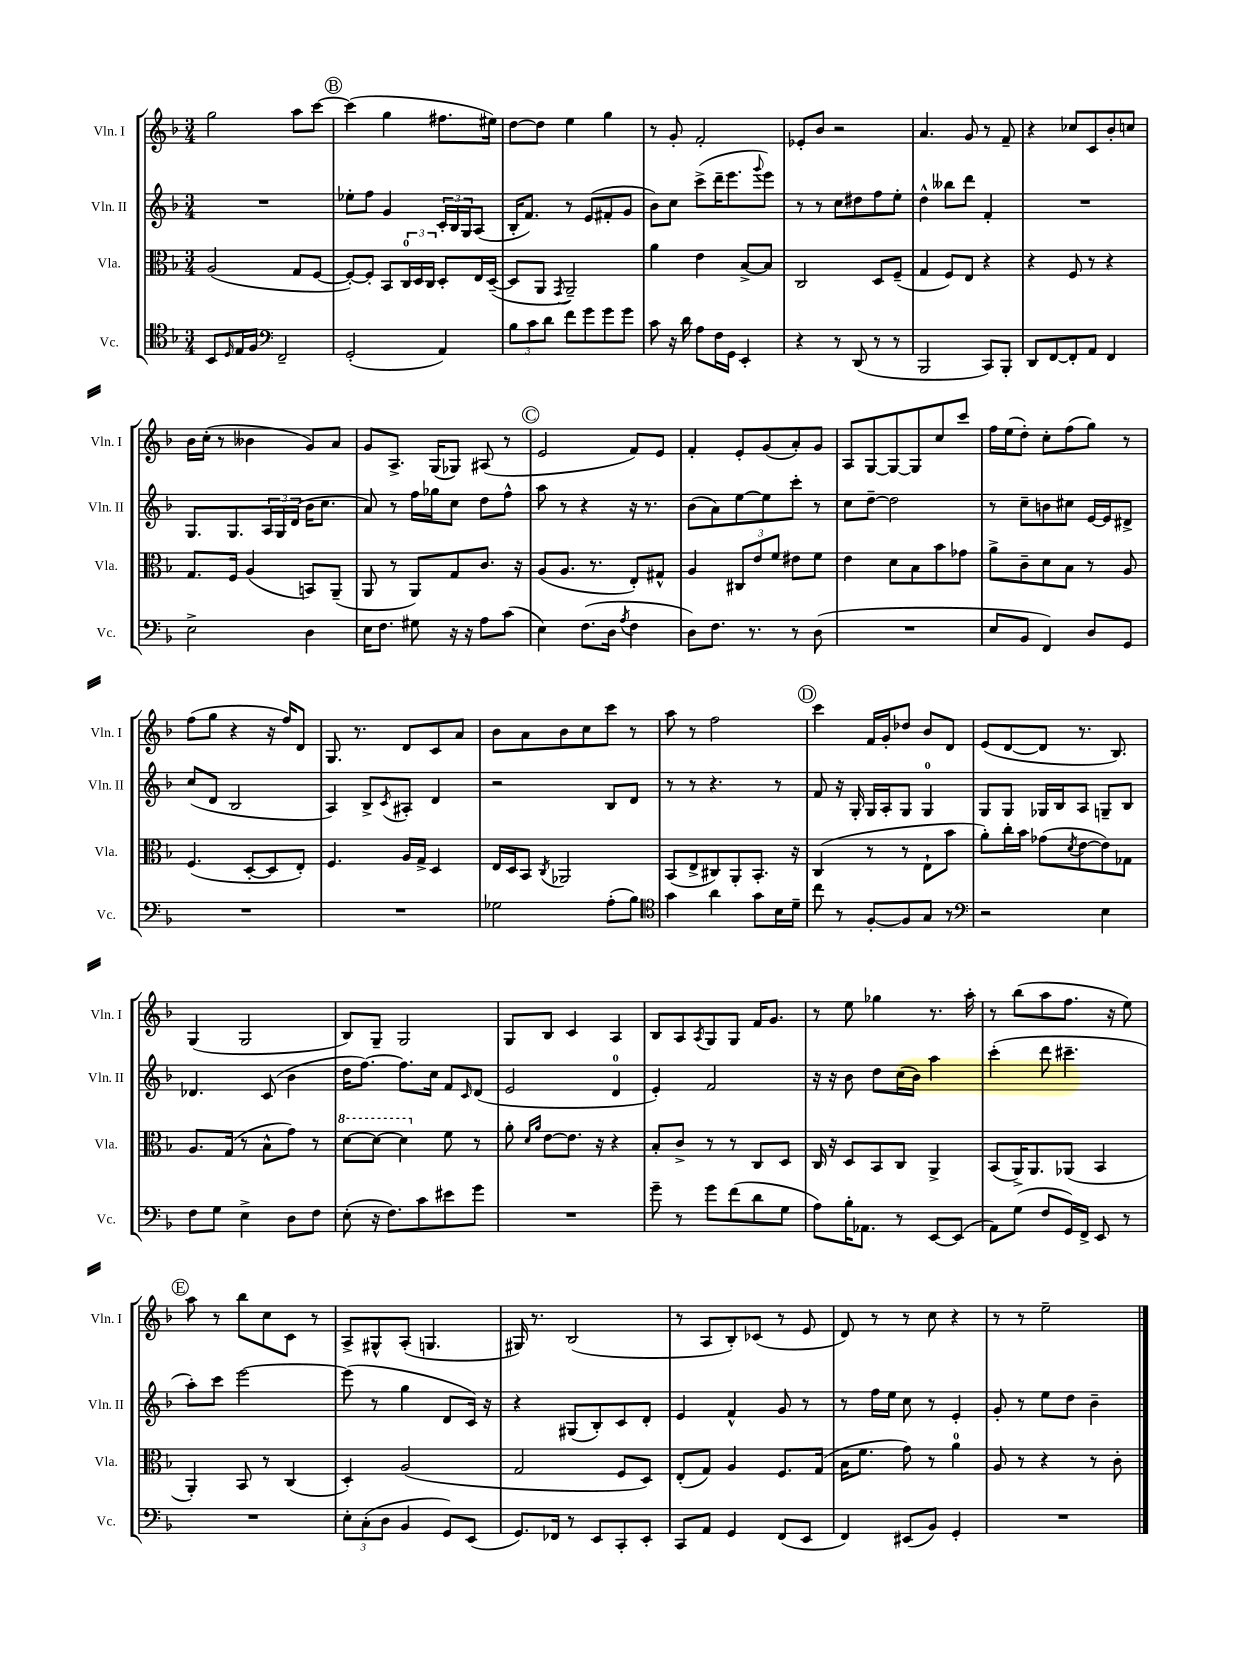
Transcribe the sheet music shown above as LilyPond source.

<<
\new StaffGroup <<
\new Staff = "s0" \with { instrumentName = "Vln. I" shortInstrumentName = "Vln. I" } {
    \clef treble \key f \major \numericTimeSignature \time 3/4
    g''2 a''8 c'''8~ |
    \mark \markup { \circle "B" } c'''4( g''4 fis''8. eis''16) |
    d''8~ d''8 e''4 g''4 |
    r8 g'8-. f'2-. |
    ees'8-. bes'8 r2 |
    a'4. g'8 r8 f'8-- |
    r4 ces''8 c'8 bes'8-. c''8 |
    bes'16 c''16-.( r8 beses'4 g'8) a'8 |
    g'8 a8.-> g16( ges8) ais8( r8 |
    \mark \markup { \circle "C" } e'2 f'8) e'8 |
    f'4-. e'8-. g'8( a'8-.) g'8 |
    a8 g8~ g8~ g8 c''8 c'''8 |
    f''16 e''16( d''8-.) c''8-. f''8( g''8) r8 |
    f''8( g''8 r4 r16 f''16) d'8 |
    g8. r8. d'8 c'8 a'8 |
    bes'8 a'8 bes'8 c''8 c'''8 r8 |
    a''8 r8 f''2 |
    \mark \markup { \circle "D" } c'''4 f'16 g'16-. des''8 bes'8 d'8 |
    e'8( d'8~ d'8 r8. bes8.) |
    g4( g2 |
    bes8) g8-- g2 |
    g8 bes8 c'4 a4 |
    bes8 a8 \acciaccatura { a8 } g8 g8 f'16 g'8. |
    r8 e''8 ges''4 r8. a''16-. |
    r8 bes''8( a''8 f''8. r16 e''8) |
    \mark \markup { \circle "E" } a''8 r8 bes''8 c''8 c'8 r8 |
    a8-> gis8-^ a8-.( g4. |
    gis16) r8. bes2( |
    r8 a8 bes8-.) ces'8( r8 e'8 |
    d'8) r8 r8 c''8 r4 |
    r8 r8 e''2-- \bar "|." |
}
\new Staff = "s1" \with { instrumentName = "Vln. II" shortInstrumentName = "Vln. II" } {
    \clef treble \key f \major \numericTimeSignature \time 3/4
    R2. |
    \mark \markup { \circle "B" } ees''8-. f''8 g'4 \tuplet 3/2 { c'16-. bes16 g16 } a8( |
    bes16-. f'8.) r8 e'8( fis'8-. g'8 |
    bes'8) c''8 c'''8->( d'''16-- e'''8. \appoggiatura { g'''8 } e'''8) |
    r8 r8 c''8 dis''8 f''8 e''8-. |
    d''4-^ beses''8 d'''8 f'4-. |
    R2. |
    g8. g8. \tuplet 3/2 { a16 g16 d'16( } bes'16 c''8. |
    a'8) r8 f''16 ges''16 c''8 d''8 f''8-^ |
    \mark \markup { \circle "C" } a''8 r8 r4 r16 r8. |
    bes'8( a'8) e''8~ e''8 c'''8-. r8 |
    c''8 d''8~-- d''2 |
    r8 c''8-- b'8 cis''8 e'16~ e'16 dis'8-> |
    c''8( d'8 bes2 |
    a4) bes8-> \acciaccatura { c'8 } ais8-. d'4 |
    r2 bes8 d'8 |
    r8 r8 r4. r8 |
    \mark \markup { \circle "D" } f'8 r16 g16-. g16 a16-. g8 g4-0 |
    g8 g8 ges16 bes16 a8 g8-- bes8 |
    des'4. c'8( bes'4 |
    d''16 f''8.~) f''8. c''16 f'8 \grace { c'16 } d'8( |
    e'2 d'4-0 |
    e'4-.) f'2 |
    r16 r16 bes'8 d''8 c''16( bes'16) a''4 |
    c'''4-.( d'''8 cis'''4.-- |
    \mark \markup { \circle "E" } a''8-.) c'''8 e'''2~ |
    e'''8( r8 g''4 d'8 c'16) r16 |
    r4 gis8( bes8-.) c'8 d'8-. |
    e'4 f'4-^ g'8 r8 |
    r8 f''16 e''16 c''8 r8 e'4-. |
    g'8-. r8 e''8 d''8 bes'4-- \bar "|." |
}
\new Staff = "s2" \with { instrumentName = "Vla." shortInstrumentName = "Vla." } {
    \clef alto \key f \major \numericTimeSignature \time 3/4
    a2( g8 f8~ |
    \mark \markup { \circle "B" } f8~-.) f8-. bes,8 \tuplet 3/2 { c16-0 d16 c16 } d8-. e16 d16~--( |
    d8 a,8 \acciaccatura { g,8 } a,2--) |
    a'4 e'4 bes8~-> bes8 |
    c2 d8 f8--( |
    g4 f8) e8 r4 |
    r4 f8 r8 r4 |
    g8. f16 a4( b,8) a,8--( |
    a,8 r8 a,8) g8 c'8. r16 |
    \mark \markup { \circle "C" } a8( a8. r8. e8-.) gis8-^ |
    a4 \tuplet 3/2 { cis8 e'8 f'8 } eis'8 f'8 |
    e'4 d'8 bes8 bes'8 ges'8 |
    a'8-> c'8-- d'8 bes8 r8 a8 |
    f4.( d8~-. d8 e8-.) |
    f4. a16 g16-> d4 |
    e16 d16 bes,8 \acciaccatura { c8 } aes,2 |
    bes,8( e8-> cis8) a,8-. bes,8.-. r16 |
    \mark \markup { \circle "D" } c4( r8 r8 e8-! bes'8 |
    a'8-.) c''16-. bes'16 ges'8( \acciaccatura { d'8 } e'8~ e'8) ges8 |
    a8. g16( r8 bes8-^ g'8) r8 |
    \ottava #1 d''8~ d''8~ d''4 \ottava #0 f'8 r8 |
    a'8-. \grace { d'16 a'16 } e'8~ e'8. r16 r4 |
    bes8-. c'8-> r8 r8 c8 d8 |
    c16 r16 d8 bes,8 c8 a,4-> |
    bes,8( a,16->) a,8. aes,8( bes,4 |
    \mark \markup { \circle "E" } a,4-.) bes,8 r8 c4( |
    d4-.) a2( |
    g2 f8 d8) |
    e8-.( g8) a4 f8. g16( |
    bes16 f'8. g'8) r8 a'4-0 |
    a8 r8 r4 r8 c'8-. \bar "|." |
}
\new Staff = "s3" \with { instrumentName = "Vc." shortInstrumentName = "Vc." } {
    \clef tenor \key f \major \numericTimeSignature \time 3/4
    bes,8 \grace { d16 } e16 f16 \clef bass f,2-- |
    \mark \markup { \circle "B" } g,2-.( a,4) |
    \tuplet 3/2 { bes8 c'8 d'8 } f'8 g'8 g'8 g'8 |
    c'8 r16 d'16 a8 f16 g,16 e,4-. |
    r4 r8 d,8( r8 r8 |
    bes,,2 c,8) bes,,8-. |
    d,8 f,8~ f,8-. a,8 f,4 |
    e2-> d4 |
    e16 f8. gis8 r16 r16 a8 c'8( |
    \mark \markup { \circle "C" } e4) f8.( d16 \acciaccatura { a8 } f4 |
    d8) f8. r8. r8 d8( |
    R2. |
    e8 bes,8 f,4) d8 g,8 |
    R2. |
    R2. |
    ges2 a8-.( bes8) |
    \clef tenor g'4 a'4 g'8 bes16 d'16-- |
    \mark \markup { \circle "D" } c''8 r8 f8~-. f8 g8 r8 |
    \clef bass r2 e4 |
    f8 g8 e4-> d8 f8 |
    e8-.( r16 f8.) c'8 eis'8 g'8 |
    R2. |
    g'8-- r8 g'8 f'8( d'8 g8 |
    a8) bes16-. aes,8. r8 e,8~ e,8( |
    a,8) g8( f8 g,16) f,16-> e,8 r8 |
    \mark \markup { \circle "E" } R2. |
    \tuplet 3/2 { e8-. c8-.( d8 } bes,4 g,8) e,8( |
    g,8.) fes,16 r8 e,8 c,8-. e,8-. |
    c,8 a,8 g,4 f,8( e,8 |
    f,4) eis,8( bes,8) g,4-. |
    R2. \bar "|." |
}
>>
>>
\layout { \context { \Score \remove "Bar_number_engraver" } }
